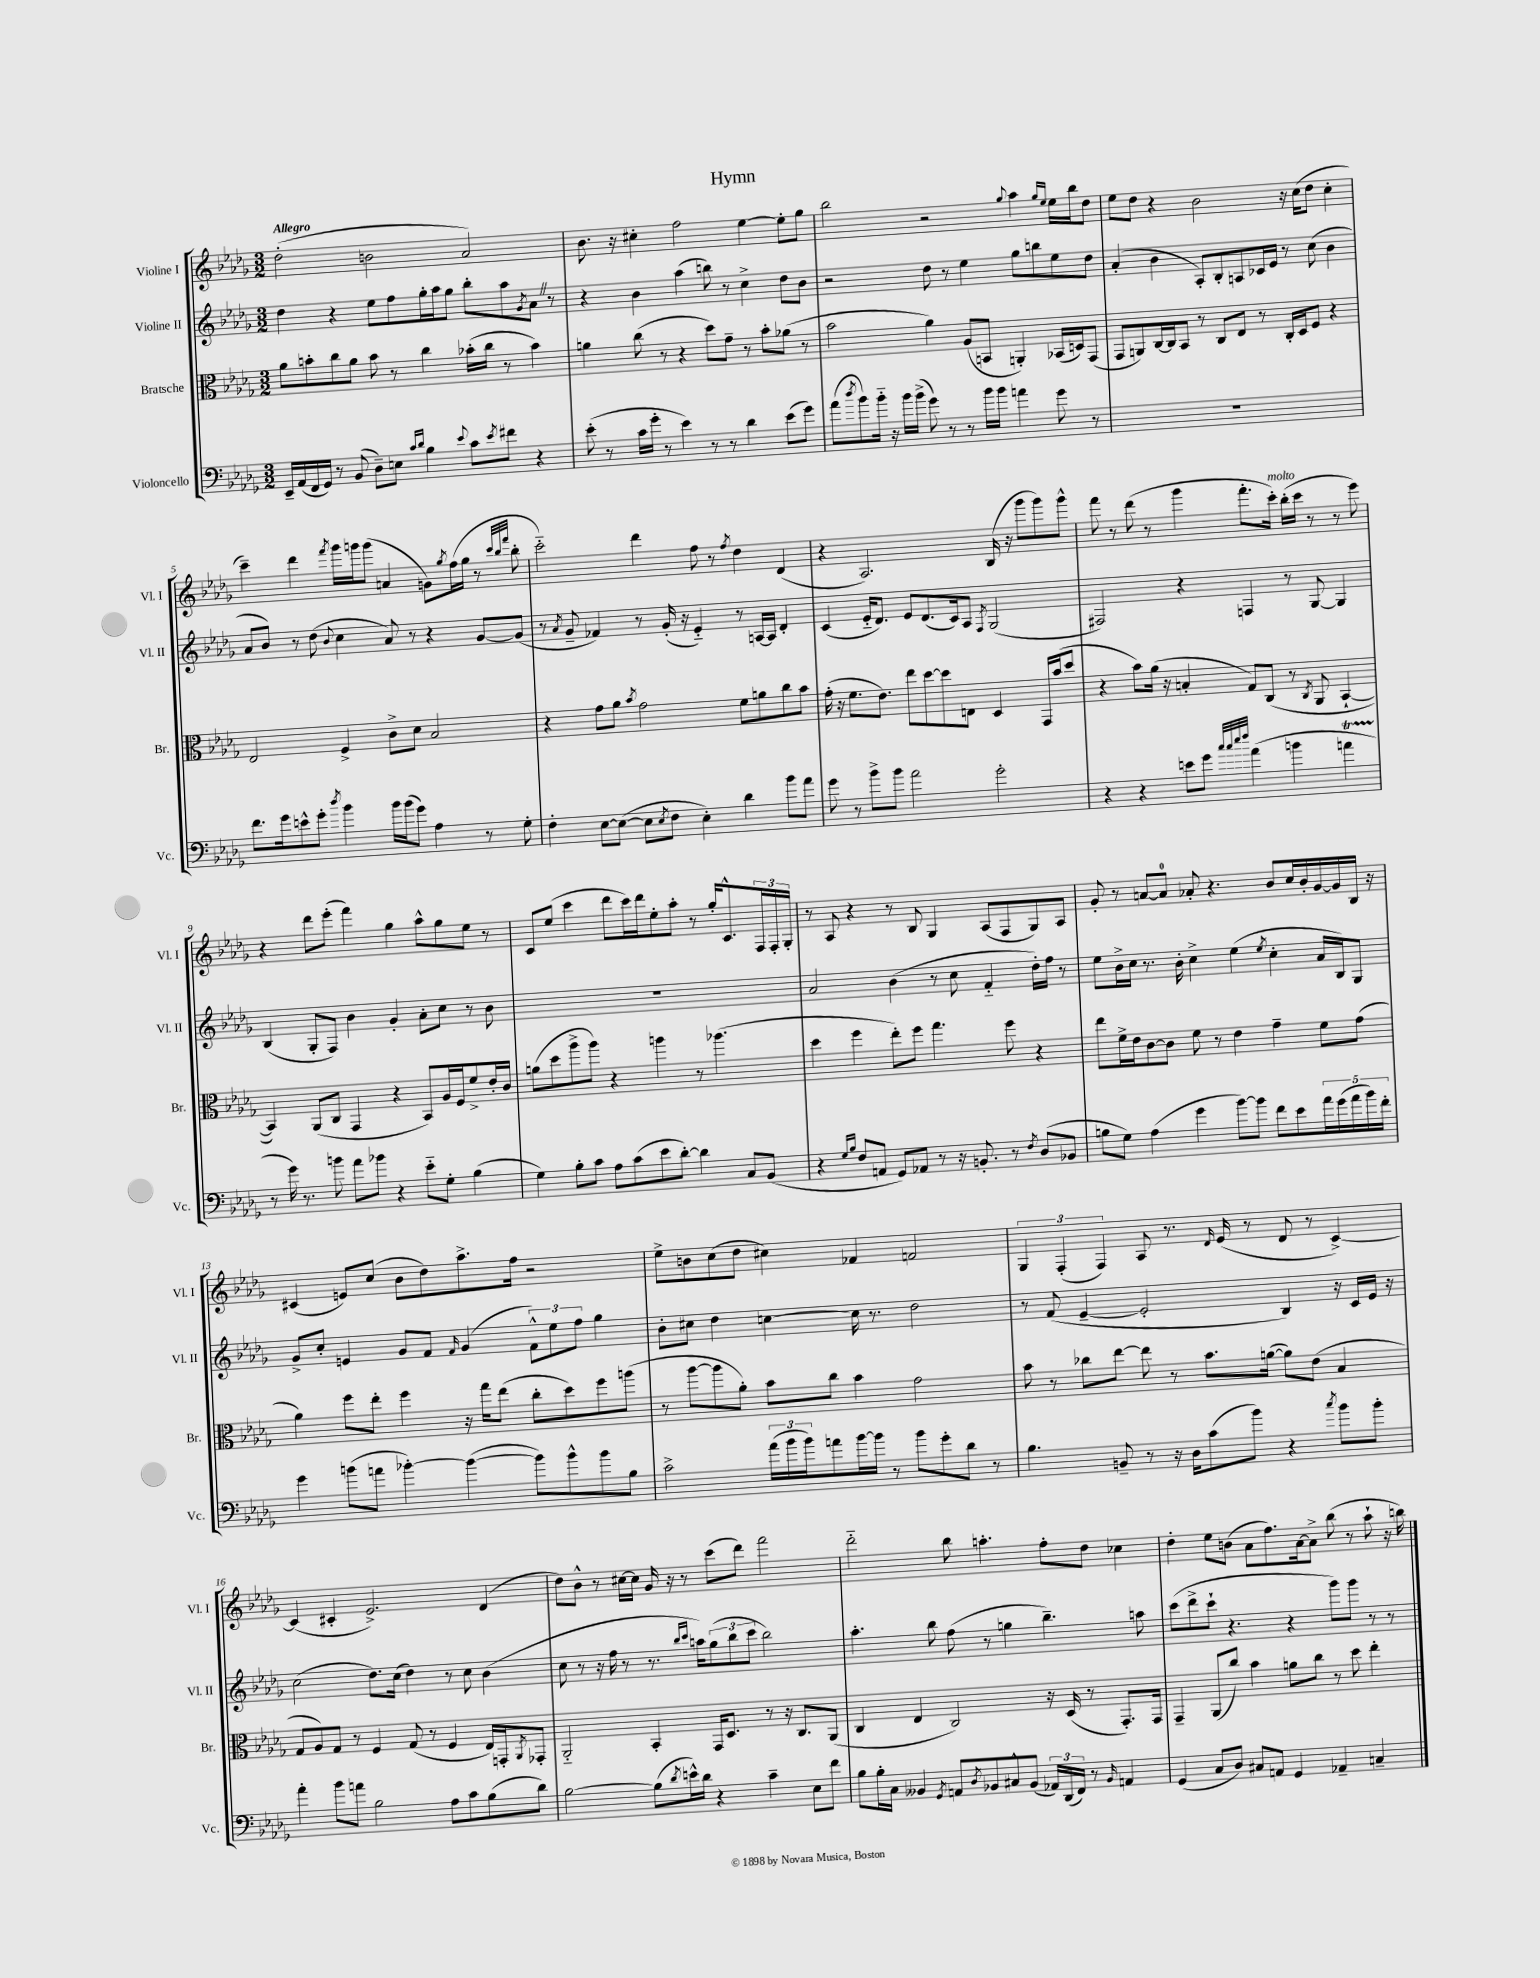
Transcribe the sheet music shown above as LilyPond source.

\header { title = "Hymn" }
<<
\new StaffGroup <<
\new Staff = "s0" \with { instrumentName = "Violine I" shortInstrumentName = "Vl. I" } {
    \clef treble \key des \major \numericTimeSignature \time 3/2 \tempo "Allegro"
    des''2-.( b'2 aes'2) |
    bes'8. r16 cis''4-. f''2 ees''4~ ees''8-. ges''8 |
    bes''2 r2 \appoggiatura { ges''8 } aes''4 \grace { ges''16 ees''16 } ees''16 bes''16 des''8 |
    ees''8 des''8 r4 bes'2 r16 c''16( des''8 c''4-. |
    c'''4--) des'''4 \acciaccatura { f'''8 } ges'''16 g'''16 g'''8( a'4 g'8) \acciaccatura { ges''8 } f''16( ges''16 r8 \grace { c'''32 bes''32 f'''32 } bes''8-. |
    c'''2-_) des'''4 f''8 r8 \acciaccatura { f''8 } des''4 des'4( |
    r4 aes2.) bes16( r16 ges'''8 ges'''8) ges'''8-^ |
    f'''8 r8 des'''8( r8 ges'''4 f'''8.-. c'''16-.^\markup { \italic "molto" }) bes''16-.( c'''16 r8 r8 ees'''8) |
    r4 des'''8 ees'''8-.( f'''4) ges''4 aes''8-^ ges''8 ees''8 r8 |
    c'8 ees''8( c'''4 des'''8 c'''16) des'''16 ees''8-. aes''8-. r8 ges''16-. c'8.-^ \tuplet 3/2 { f16 f16-. ges16-. } |
    r8 aes8 r4 r8 bes8 ges4 aes8( f8 ges8) aes8 |
    ges'8-. r8 a'8~ a'8-0 aes'8-. r4. bes'8 c''16 bes'16-. ges'16~ ges'16 bes16 r16 |
    cis'4( e'8) c''8( bes'8 des''8) aes''8.-> f''16 r2 |
    ees''8-> b'8 c''8( des''8 cis''4) fes'4 f'2 |
    \tuplet 3/2 { ges4 f4-.( f4) } aes8 r8. \grace { des'16 } ees'16( r8 des'8 r8 c'4~->) |
    c'4( cis'4-. ees'2.->) des'4( |
    des''8) bes'8-^ r8 cis''16~ cis''16 ges'16 r16 r8 c'''8( des'''8) f'''2 |
    des'''2-_ bes''8 a''4.-. f''8-. des''8 ces''4 |
    des''4-. ees''8 b'8( aes'8 f''8.) aes'16~ aes'8-> bes''8( r8 aes''8-! r16 b''16) \bar "|." |
}
\new Staff = "s1" \with { instrumentName = "Violine II" shortInstrumentName = "Vl. II" } {
    \clef treble \key des \major \numericTimeSignature \time 3/2
    des''4 r4 ees''8 f''8 ges''16-. aes''16 ges''8 bes''8-. aes''8 \acciaccatura { ges'8 } aes'8 \once \override BreathingSign.text = \markup { \musicglyph "scripts.caesura.straight" } \breathe r8 |
    r4 bes'4 aes''4( b''8) r8 c''4-> des''8 bes'8 |
    r2 des''8 r8 ees''4 ges''8 b''8 ees''8 des''8 |
    aes'4-.( bes'4 aes8-.) bes8-. a8 ces'16 ees'16 r8 c''8( bes'4 |
    aes'8 bes'8) r8 des''8( \appoggiatura { bes'8 } c''4 aes'8) r8 r4 ges'8~ ges'8( |
    r8 \acciaccatura { aes'8 } ges'8-- fes'4) r8 ges'16-.( r16 ees'4-_) r8 a16~ a16 des'4-. |
    c'4( ees'16-_ des'8.) ees'8 des'8.( c'16) aes8 \acciaccatura { f8 } ges2( |
    fis2) r4 f4 r8 ges8~ ges4 |
    bes4( ges8-. f8) bes'4 ges'4-. aes'8-. c''8 r8 bes'8 |
    R1. |
    aes'2 bes'4( r8 c''8 f'4-_ des''16-.) f''16 r8 |
    ees''8 bes'16-> c''16 r8. bes'16-. c''4-> ees''4( \acciaccatura { ees''8 } c''4-. aes'16 bes16) ges8 |
    ges'8-> c''8-. e'4 ges'8 f'8 \grace { f'16 } ges'4( \tuplet 3/2 { f'8-^) ees''8 f''8 } ges''4 |
    bes'8-. cis''8 des''4 c''4~ c''16 r8. des''2 |
    r8 f'8( ees'4~-- ees'2-. bes4) r16 c'16 ees'16 r16 |
    c''2( des''8.) c''16( des''4) r8 c''8 bes'4( |
    c''8 r8 r16 f''16 r8 r8. \grace { bes''16 c'''16 } a''16) \tuplet 3/2 { ges''8( bes''8 c'''8 } bes''2) |
    aes''4.-. bes''8 f''8( r8 g''4 bes''4.--) a''8 |
    c'''8( des'''8-> c'''8-! r4. r4 ges'''8) ges'''8 r8 r8 \bar "|." |
}
\new Staff = "s2" \with { instrumentName = "Bratsche" shortInstrumentName = "Br." } {
    \clef alto \key des \major \numericTimeSignature \time 3/2
    aes'8 b'8-. c''8 aes'8 b'8 r8 c''4 bes'16-.( c''16 r8 bes'4) |
    a'4 c''8( r8 r4 des''8) ges'8-- r8 bes'8-. aes'8( r8 |
    bes'2 aes'4) aes8( b,8 a,4-.) bes,16( d16) ges,8( |
    ges,8 a,8) c16~ c16 bes,8 r8 c8 ees8 r8 c16-. des16 f8 r4 |
    ees2 f4-> c'8-> des'8 bes2 |
    r4 ges'8 aes'8 \acciaccatura { bes'8 } ges'2 f'8 a'8 c''8 bes'8 |
    ges'16-.( r16 f'8. ees'8.) ees''8 des''8~ des''8 e8 des4 ges,16 bes'16( des''8 |
    r4 bes'8) aes'16( r16 b4-. ges8) c8( r8 \acciaccatura { c8 } aes,8 bes,4~-! |
    bes,4) aes,8( c8 ges,4 r4 bes,8) aes16 f16 f'8-> ees'16-. c'16 |
    a'8( des''8 aes''8-> aes''8) r4 a''4 r8 aes''4.( |
    des''4 f''4 ees''8-.) f''8 ges''4. f''8 r4 |
    ees''8 f'16-> ees'16 c'8~ c'8 f'8 r8 ees'4 ges'4-- f'8 ges'8( |
    aes'4) f''8 ees''8-. f''4 r16 ges''16 ees''8( c''8-. des''8) f''8 a''8( |
    r8 aes''8~ aes''8 aes'8-.) bes'8 c''8 bes'4 ges'2 |
    bes'8 r8 ces''8 ees''8~ ees''8 r8 bes'8. a'16~( a'8) ees'8( bes4 |
    ges8 aes8) ges8 r8 f4 ges8( r8 f4 ees16) g,16-. \acciaccatura { aes,8 } ges,8-. |
    aes,2-_ bes,4-. ges,16 des8. r8 r16 c8. aes,8( |
    c4 ees4 c2) r16 des16( r8 ges,8.-.) ges,16 |
    ges,4-- aes,8( c''8) bes'4 a'8 c''8 r8 des''8 ees''4-. \bar "|." |
}
\new Staff = "s3" \with { instrumentName = "Violoncello" shortInstrumentName = "Vc." } {
    \clef bass \key des \major \numericTimeSignature \time 3/2
    ees,16-- aes,16( f,16 ges,16) r8 bes,8( des8--) e8 \grace { c'16 des'16 } bes4 \appoggiatura { ees'8 } c'8 \acciaccatura { ees'8 } fis'8 r4 |
    ees'8-.( r8 c'16 ges'16-. r8 ees'4) r8 r8 des'4 ees'8( ges'8) |
    aes'8( \acciaccatura { des''8 } bes'8) bes'16-_ r16 bes'16 bes'16->( ges'8) r8 r8 bes'16 bes'16 a'4 ges'8 r8 |
    R1. |
    f'8. ges'16 e'8-^ ges'8-. \acciaccatura { des''8 } bes'4 bes'16 bes'16( ges'8) aes4 r8 ges8-. |
    f4-. ees8~ ees8~( ees8 \acciaccatura { ees8 } f8 ees4-.) des'4 bes'8 aes'8 |
    ges'8 r8 bes'8-> bes'8 aes'2 ges'2-. |
    r4 r4 e'8 ges'8 \grace { c''32 c''32 ees''32 f''32 } aes'4( b'4 a'4\startTrillSpan |
    r8\stopTrillSpan ges'16) r8. b'8 aes'8 bes'8 r4 ees'8-_ ges8-. bes4( |
    ges4) bes8-. c'8 aes8 c'8( ees'8 des'8~-.) des'4 c8 bes,8( |
    r4 \grace { ges16 bes16 } f8 a,8 ges,8) aes,8 r8 r16 b,8.-. r8 \acciaccatura { f8 } des8( bes,8 |
    b8 ges8) aes4( ges'4 bes'8~) bes'8 f'8 ees'8 \tuplet 5/4 { aes'16 ges'16( aes'16 bes'16) f'16-. } |
    ges'4 b'8( a'8 bes'4~-.) bes'4~( bes'8) bes'8-^ bes'8 bes8 |
    c'2-> \tuplet 3/2 { aes'16( bes'16 bes'16) } a'8 bes'16~ bes'16 r8 bes'8 ges'8-. des'8 r8 |
    bes4. b,8-- r8 r16 des16 c'8( bes'8) r4 \acciaccatura { c''8 } bes'8 bes'8-. |
    aes'4-. bes'8 a'8 bes2 aes8 c'8 bes8( des'8) |
    bes2~ bes8( \acciaccatura { des'8 } e'16-^) des'16 r4 c'4-- ees8 f'8 |
    bes8 bes16-. c16 beses,4 \acciaccatura { ges,8 } a,8 \acciaccatura { des8 } bes,8 cis8-^ bes,8( \tuplet 3/2 { aes,16) des,16( f,16) } r8 \grace { bes,16 } a,4 |
    ges,4( c8 des8) cis8 a,8 ges,4 aes,4-- c4-- \bar "|." |
}
>>
>>
